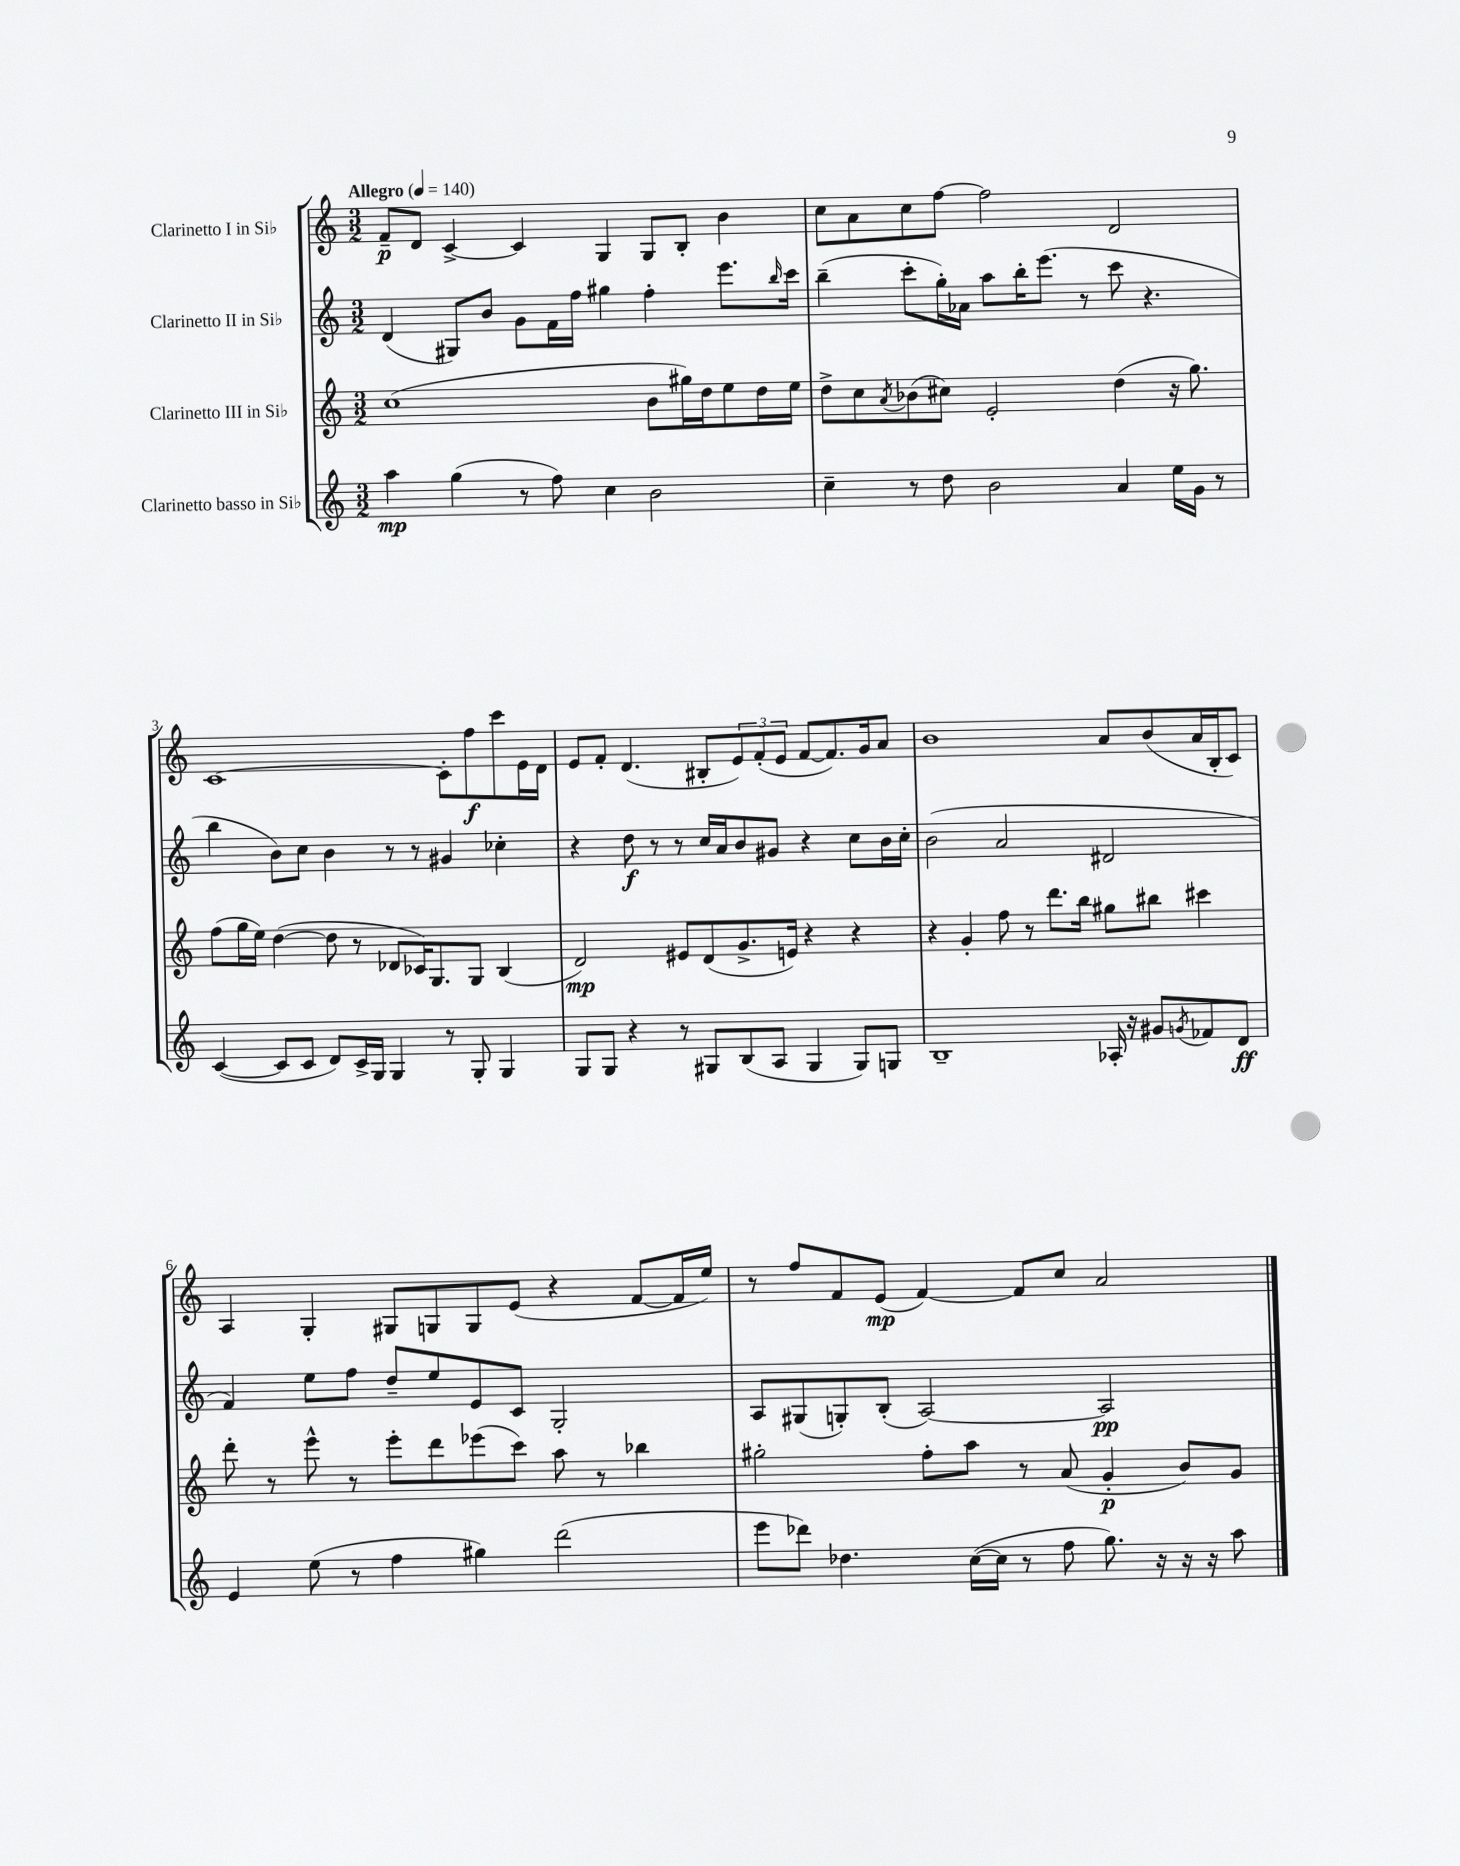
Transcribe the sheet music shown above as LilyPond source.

<<
\new StaffGroup <<
\new Staff = "s0" \with { instrumentName = "Clarinetto I in Sib" } {
    \clef treble \key c \major \numericTimeSignature \time 3/2 \tempo "Allegro" 4 = 140
    f'8--\p d'8 c'4~-> c'4 g4 g8 b8-. b'4 |
    c''8 a'8 c''8 f''8~ f''2 d'2 |
    c'1~ c'8-. f''8\f c'''8 e'16 d'16 |
    e'8 f'8-. d'4.( bis8-. \tuplet 3/2 { e'8) f'8-.( e'8 } f'8~ f'8.) g'16 a'8 |
    b'1 a'8 b'8( a'16 b16-. c'8) |
    a4 g4-. gis8 g8 g8 e'8( r4 f'8~ f'16 e''16) |
    r8 f''8 f'8 e'8\mp( f'4~) f'8 c''8 a'2 \bar "|." |
}
\new Staff = "s1" \with { instrumentName = "Clarinetto II in Sib" } {
    \clef treble \key c \major \numericTimeSignature \time 3/2
    d'4( gis8) b'8 g'8 f'16 f''16 gis''4 f''4-. e'''8. \grace { b''16 } c'''16 |
    b''4--( c'''8-. g''16-.) aes'16 a''8 b''16-. e'''8.( r8 c'''8 r4. |
    b''4 b'8) c''8 b'4 r8 r8 gis'4 ces''4-. |
    r4 d''8\f r8 r8 c''16 a'16 b'8 gis'8 r4 c''8 b'16 c''16-. |
    b'2( a'2 dis'2 |
    f'4) e''8 f''8 d''8-- e''8 e'8 c'8 g2-. |
    a8 gis8( g8-.) b8-.( a2~) a2\pp \bar "|." |
}
\new Staff = "s2" \with { instrumentName = "Clarinetto III in Sib" } {
    \clef treble \key c \major \numericTimeSignature \time 3/2
    c''1( b'8 gis''16) d''16 e''8 d''16 e''16 |
    d''8-> c''8 \acciaccatura { a'8 } bes'8( cis''8) e'2-. d''4( r16 g''8.) |
    f''8( g''16 e''16) d''4~( d''8 r8 des'8 ces'16) g8. g8 b4( |
    d'2\mp) eis'8 d'8( g'8.-> e'16) r4 r4 |
    r4 g'4-. f''8 r8 d'''8. b''16 gis''8 bis''8 cis'''4 |
    d'''8-. r8 e'''8-^ r8 e'''8-. d'''8 ees'''8( c'''8) a''8 r8 bes''4 |
    gis''2-. f''8-. a''8 r8 a'8( g'4-.\p b'8) g'8 \bar "|." |
}
\new Staff = "s3" \with { instrumentName = "Clarinetto basso in Sib" } {
    \clef treble \key c \major \numericTimeSignature \time 3/2
    a''4\mp g''4( r8 f''8) c''4 b'2 |
    c''4-- r8 d''8 b'2 a'4 e''16 g'16 r8 |
    c'4~( c'8 c'8 d'8) c'16-> g16 g4 r8 g8-. g4 |
    g8 g8 r4 r8 gis8 b8( a8 gis4 gis8) g8 |
    b1-- aes16-. r16 gis'8 \acciaccatura { g'8 } fes'8 d'8\ff |
    e'4 e''8( r8 f''4 gis''4) d'''2( |
    e'''8 des'''8) des''4. c''16~( c''16 r8 f''8 g''8.) r16 r16 r16 a''8 \bar "|." |
}
>>
>>
